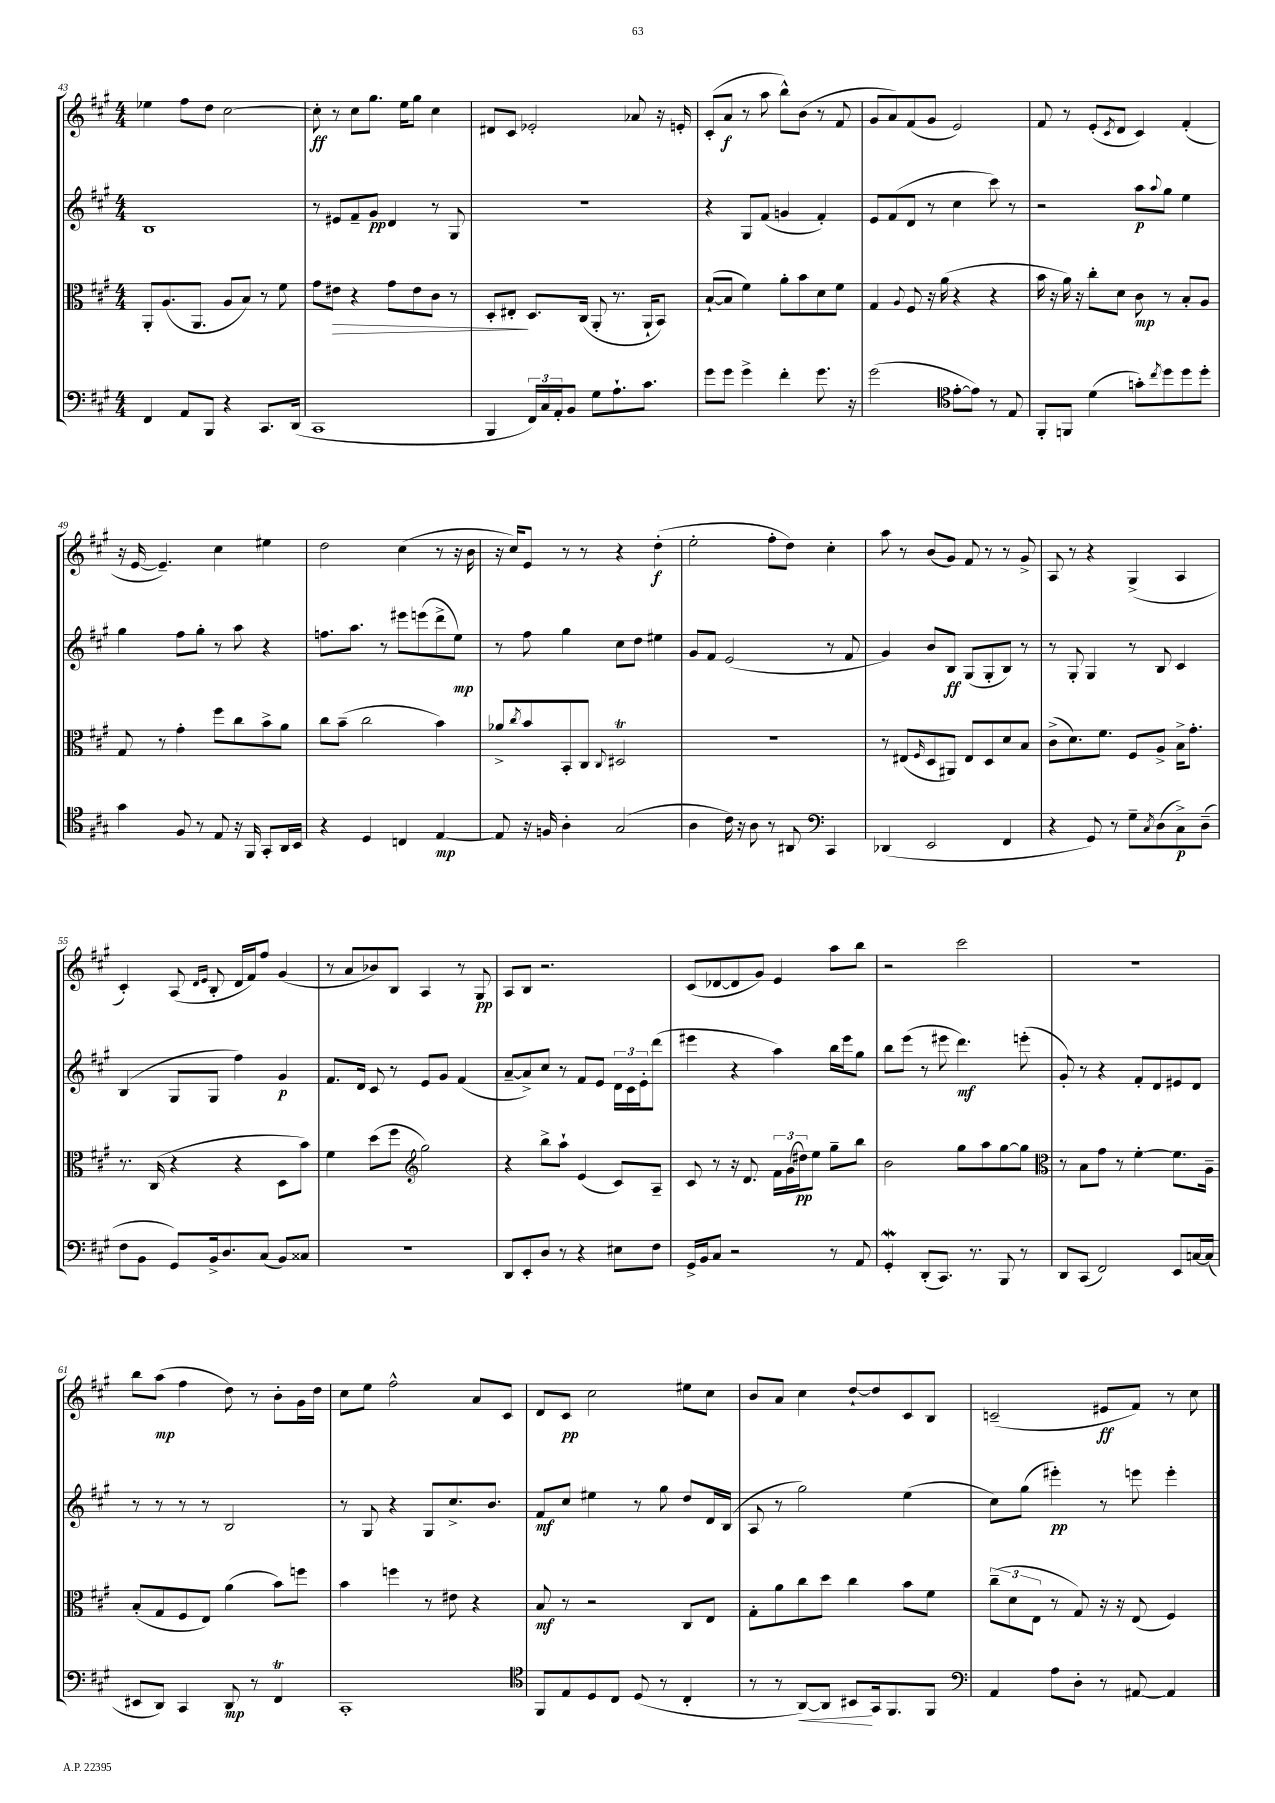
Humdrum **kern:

**kern	**dynam	**kern	**dynam	**kern	**dynam	**kern	**dynam
*part4	*part4	*part3	*part3	*part2	*part2	*part1	*part1
*staff4	*staff4	*staff3	*staff3	*staff2	*staff2	*staff1	*staff1
*clefF4	*	*clefC3	*	*clefG2	*	*clefG2	*
*k[f#c#g#]	*	*k[f#c#g#]	*	*k[f#c#g#]	*	*k[f#c#g#]	*
*M4/4	*	*M4/4	*	*M4/4	*	*M4/4	*
=43	=43	=43	=43	=43	=43	=43	=43
4FF#/	.	8AA'/L	.	1B	.	4ee-X\	.
.	.	(8.A/	.	.	.	.	.
8AA/L	.	.	.	.	.	8ff#\L	.
.	.	8.AA/J	.	.	.	.	.
8BBB/J	.	.	.	.	.	8dd\J	.
4r	.	8A/L	.	.	.	[2cc#\	.
.	.	8B/J)	.	.	.	.	.
8.CC#/L	.	8r	.	.	.	.	.
.	.	8f#\	.	.	.	.	.
(16DD/Jk	.	.	.	.	.	.	.
=44	=44	=44	=44	=44	=44	=44	=44
1CC#	.	8g#\L	.	8r	.	8cc#'\]	ff
!	!	!	!LO:HP:b	!	!	!	!
.	.	8e#X\J	>	8e#X/L	.	8r	.
.	.	4r	.	8f#~/	.	8cc#\L	.
.	.	.	.	8g#/J	pp	8.gg#\J	.
.	.	8g#\L	.	4d/	.	.	.
.	.	.	.	.	.	16ee\KL	.
.	.	8e#\	.	.	.	8gg#\J	.
.	.	8c#\J	.	8r	.	4cc#\	.
.	.	8r	.	8G#/	.	.	.
=45	=45	=45	=45	=45	=45	=45	=45
4BBB/	.	8D'/L	.	1r	.	8d#X/L	.
.	.	8E#X'/J	.	.	.	8c#/J	.
24FF#/LL)	.	8.D/L	]	.	.	2e-X'/	.
24C#/	.	.	.	.	.	.	.
24AA'/J	.	.	.	.	.	.	.
8BB/J	.	.	.	.	.	.	.
.	.	(16C#/Jk	.	.	.	.	.
8G#\L	.	8AA'/	.	.	.	.	.
8.A`\	.	8.r	.	.	.	.	.
.	.	.	.	.	.	8a-X/	.
8.c#\J	.	16AA`/KL	.	.	.	.	.
.	.	8BB/J)	.	.	.	16r	.
.	.	.	.	.	.	16en'/	.
=46	=46	=46	=46	=46	=46	=46	=46
8g#\L	.	([8B`/L	.	4r	.	(8c#'/L	.
8g#\J	.	8B/J]	.	.	.	8a/J	f
4g#^\	.	4f#\)	.	8G#/L	.	8r	.
.	.	.	.	(8f#/J	.	8aa\	.
4f#'\	.	8a'\L	.	4gn/	.	8bb^^\L)	.
.	.	8b\	.	.	.	(8b\J	.
8.g#\	.	8d\	.	4f#'/)	.	8r	.
.	.	8f#\J	.	.	.	8f#/	.
16r	.	.	.	.	.	.	.
=47	=47	=47	=47	=47	=47	=47	=47
(2g#\	.	4G#/	.	8e/L	.	8g#/L	.
.	.	.	.	(8f#/	.	8a/)	.
.	.	8qqA/	.	.	.	.	.
.	.	8F#/	.	8d/J	.	(8f#/	.
.	.	16r	.	8r	.	8g#/J	.
.	.	(16a\	.	.	.	.	.
*clefC4	*	*	*	*	*	*	*
[8e'\L	.	4r	.	4cc#\	.	2e/)	.
8e\J])	.	.	.	.	.	.	.
8r	.	4r	.	8ccc#\)	.	.	.
8E/	.	.	.	8r	.	.	.
=48	=48	=48	=48	=48	=48	=48	=48
8FF#'/L	.	16b\	.	2r	.	8f#/	.
.	.	16r	.	.	.	.	.
8FFn/J	.	16a\)	.	.	.	8r	.
.	.	16r	.	.	.	.	.
(4d\	.	8cc#'\L	.	.	.	(8e'/L	.
.	.	.	.	.	.	8qc#/	.
.	.	8d\J	.	.	.	8d/J	.
8gn'\L)	.	8c#\	mp	8aa\L	p	4c#/)	.
8qcc#/	.	.	.	8qqaa/	.	.	.
8dd\	.	8r	.	8gg#\J	.	.	.
8dd\	.	8B'/L	.	4ee\	.	(4f#'/	.
8dd'\J	.	8A/J	.	.	.	.	.
!!LO:LB:g=z
=49	=49	=49	=49	=49	=49	=49	=49
4g#\	.	8G#/	.	4gg#\	.	16r	.
.	.	.	.	.	.	[16e/	.
.	.	8r	.	.	.	4.e~/])	.
8F#/	.	4g#'\	.	8ff#\L	.	.	.
8r	.	.	.	8gg#'\J	.	.	.
8E/	.	8ff#\L	.	8r	.	4cc#\	.
16r	.	8cc#\	.	8aa\	.	.	.
16FF#/	.	.	.	.	.	.	.
8GG#'/L	.	8b^\	.	4r	.	4ee#X\	.
16AA/L	.	8a\J	.	.	.	.	.
16BB/JJ	.	.	.	.	.	.	.
=50	=50	=50	=50	=50	=50	=50	=50
4r	.	8cc#\L	.	8.ffn\L	.	2dd\	.
.	.	(8b~\J	.	.	.	.	.
.	.	.	.	8.aa\J	.	.	.
4D/	.	2cc#\	.	.	.	.	.
.	.	.	.	8r	.	.	.
4Cn/	.	.	.	8eee#X\L	.	(4cc#\	.
.	.	.	.	(8eeen\	.	.	.
[4E/	mp	4b\)	.	8ddd^\	.	8r	.
.	.	.	.	8ee\J)	mp	16r	.
.	.	.	.	.	.	16b\	.
=51	=51	=51	=51	=51	=51	=51	=51
8E/]	.	8a-X^/L	.	8r	.	16r	.
.	.	.	.	.	.	16cc#/KL)	.
.	.	8qcc#/	.	.	.	.	.
16r	.	8b/	.	8ff#\	.	8e/J	.
16Fn/	.	.	.	.	.	.	.
4A'\	.	8BB'/	.	4gg#\	.	8r	.
.	.	8C#/J	.	.	.	8r	.
.	.	8qqC#/	.	.	.	.	.
(2G#/	.	2D#Xt/	.	8cc#\L	.	4r	.
.	.	.	.	8dd\J	.	.	.
.	.	.	.	4ee#X\	.	(4dd'\	f
=52	=52	=52	=52	=52	=52	=52	=52
4A\	.	1r	.	8g#/L	.	2ee'\	.
.	.	.	.	8f#/J	.	.	.
16c#\)	.	.	.	(2e/	.	.	.
16r	.	.	.	.	.	.	.
8A\	.	.	.	.	.	.	.
8r	.	.	.	.	.	8ff#'\L	.
8AA#X/	.	.	.	.	.	8dd\J)	.
*clefF4	*	*	*	*	*	*	*
4CC#/	.	.	.	8r	.	4cc#'\	.
.	.	.	.	8f#/	.	.	.
=53	=53	=53	=53	=53	=53	=53	=53
(4DD-X/	.	8r	.	4g#/)	.	8aa\	.
.	.	(8E#X/L	.	.	.	8r	.
.	.	16qqF#/	.	.	.	.	.
2EE/	.	8D/	.	8b/L	.	(8b/L	.
.	.	8AA#X/J)	.	8B/J	ff	8g#/J)	.
.	.	8E#/L	.	(8G#/L	.	8f#/	.
.	.	8D/	.	8G#'/	.	8r	.
4FF#/	.	8d/	.	8B/J)	.	8r	.
.	.	8B/J	.	8r	.	8g#^/	.
=54	=54	=54	=54	=54	=54	=54	=54
4r	.	(8c#^\L	.	8r	.	8A/	.
.	.	8.d\)	.	8G#'/	.	8r	.
8GG#/)	.	.	.	4G#/	.	4r	.
.	.	8.f#\J	.	.	.	.	.
8r	.	.	.	.	.	.	.
8G#~\L	.	8F#/L	.	8r	.	(4G#^/	.
8qC#/	.	.	.	.	.	.	.
(8D\	.	8A^/J	.	8B/	.	.	.
8C#^\)	p	16B^\KL	.	4c#/	.	4A/	.
.	.	8.g#'\J	.	.	.	.	.
(8D~\J	.	.	.	.	.	.	.
!!LO:LB:g=z
=55	=55	=55	=55	=55	=55	=55	=55
8F#\L	.	8.r	.	(4B/	.	4c#'/)	.
8BB\J	.	.	.	.	.	.	.
.	.	(16C#/	.	.	.	.	.
8GG#/L)	.	4r	.	8G#/L	.	(8A/	.
.	.	.	.	.	.	16qqd/LL	.
.	.	.	.	.	.	16qqe/JJ	.
16BB^/k	.	.	.	8G#/J	.	8B'/	.
8.D/	.	.	.	.	.	.	.
.	.	4r	.	4ff#\)	.	16d/LL	.
.	.	.	.	.	.	16f#/J)	.
(8C#/J	.	.	.	.	.	8ff#/J	.
8BB/L)	.	8D\L	.	4g#/	p	(4g#/	.
8C##X/J	.	8b\J)	.	.	.	.	.
=56	=56	=56	=56	=56	=56	=56	=56
1r	.	4f#\	.	8.f#/L	.	8r	.
.	.	.	.	.	.	8a/L	.
.	.	.	.	16d/Jk	.	.	.
.	.	(8dd\L	.	8c#/	.	8b-X/)	.
.	.	8ff#\J	.	8r	.	8B/J	.
*	*	*clefG2	*	*	*	*	*
.	.	2gg#\)	.	8e/L	.	4A/	.
.	.	.	.	8g#/J	.	.	.
.	.	.	.	(4f#/	.	8r	.
.	.	.	.	.	.	8G#/	pp
=57	=57	=57	=57	=57	=57	=57	=57
8DD/L	.	4r	.	[8a~/L	.	8A/L	.
8EE'/	.	.	.	8a^/])	.	8B/J	.
8D/J	.	8bb^\L	.	8cc#/J	.	2.r	.
8r	.	8aa`\J	.	8r	.	.	.
4r	.	(4e/	.	8f#/L	.	.	.
.	.	.	.	8e/J	.	.	.
8E#X\L	.	8c#/L)	.	24d\LL	.	.	.
.	.	.	.	24c#\	.	.	.
.	.	.	.	24e'\J	.	.	.
8F#\J	.	8A~/J	.	(8ddd\J	.	.	.
=58	=58	=58	=58	=58	=58	=58	=58
16GG#^/LL	.	8c#/	.	4eee#X\	.	(8c#/L	.
16BB/J	.	.	.	.	.	.	.
8C#/J	.	8r	.	.	.	[8d-X/	.
2r	.	16r	.	4r	.	8d-/]	.
.	.	8.d/	.	.	.	.	.
.	.	.	.	.	.	8g#/J)	.
.	.	24f#\LL	.	4aa\)	.	4e/	.
.	.	(24g#\	.	.	.	.	.
.	.	24dd#X\J)	pp	.	.	.	.
.	.	8ee\J	.	.	.	.	.
8r	.	8gg#~\L	.	16bb\LL	.	8aa\L	.
.	.	.	.	16eee#\J	.	.	.
8AA/	.	8bb\J	.	8gg#\J	.	8bb\J	.
=59	=59	=59	=59	=59	=59	=59	=59
4GG#W'/	.	2b\	.	8bb\L	.	2r	.
.	.	.	.	(8eee\J	.	.	.
(8DD'/L	.	.	.	8r	.	.	.
8.CC#/J)	.	.	.	8eee#X\	.	.	.
.	.	8gg#\L	.	4.ddd\)	mf	2ccc#\	.
8.r	.	.	.	.	.	.	.
.	.	8aa\	.	.	.	.	.
8BBB/	.	[8gg#\	.	.	.	.	.
8r	.	8gg#\J]	.	(8eeen'\	.	.	.
=60	=60	=60	=60	=60	=60	=60	=60
*	*	*clefC3	*	*	*	*	*
8DD/L	.	8r	.	8g#'/)	.	1r	.
(8CC#/J	.	8B\L	.	8r	.	.	.
2FF#/)	.	8g#\J	.	4r	.	.	.
.	.	8r	.	.	.	.	.
.	.	[4f#'\	.	8f#'/L	.	.	.
.	.	.	.	8d/	.	.	.
8EE/L	.	8.f#\L]	.	8e#X/	.	.	.
[16Cn/L	.	.	.	8d/J	.	.	.
(16C/JJ]	.	16A~\Jk	.	.	.	.	.
!!LO:LB:g=z
=61	=61	=61	=61	=61	=61	=61	=61
8EE#X/L	.	(8B'/L	.	8r	.	8bb\L	.
8DD/J)	.	8G#/	.	8r	.	(8aa\J	mp
4CC#/	.	8F#/	.	8r	.	4ff#\	.
.	.	8E/J)	.	8r	.	.	.
8DD/	mp	(4a\	.	2B/	.	8dd\)	.
8r	.	.	.	.	.	8r	.
4FF#T/	.	8b\L)	.	.	.	8b'\L	.
.	.	8ffn\J	.	.	.	16g#\L	.
.	.	.	.	.	.	16dd\JJ	.
=62	=62	=62	=62	=62	=62	=62	=62
1CC#'	.	4b\	.	8r	.	8cc#\L	.
.	.	.	.	8G#/	.	8ee\J	.
.	.	4ffn\	.	4r	.	2ff#^^\	.
.	.	8r	.	8G#/L	.	.	.
.	.	8e#X\	.	8.cc#^/	.	.	.
.	.	4r	.	.	.	8a/L	.
.	.	.	.	8.b/J	.	.	.
.	.	.	.	.	.	8c#/J	.
=63	=63	=63	=63	=63	=63	=63	=63
*clefC4	*	*	*	*	*	*	*
8FF#/L	.	8B/	mf	8f#/L	mf	8d/L	.
8E/	.	8r	.	8cc#/J	.	8c#/J	pp
8D/	.	2r	.	4ee#X\	.	2cc#\	.
8C#/J	.	.	.	.	.	.	.
(8D/	.	.	.	8r	.	.	.
8r	.	.	.	8gg#\	.	.	.
4C#'/	.	8C#/L	.	8dd/L	.	8ee#X\L	.
.	.	8E/J	.	16d/L	.	8cc#\J	.
.	.	.	.	(16B/JJ	.	.	.
=64	=64	=64	=64	=64	=64	=64	=64
8r	.	8G#'\L	.	8A/	.	8b/L	.
8r	.	8a\	.	8r	.	8a/J	.
!	!LO:HP:b	!	!	!	!	!	!
[8AA/L)	<	8cc#\	.	2gg#\)	.	4cc#\	.
8AA/J]	.	8dd\J	.	.	.	.	.
8BB#X/L	.	4cc#\	.	.	.	[8dd`/L	.
16GG#/k	[	.	.	.	.	8dd/]	.
8.FF#/	.	.	.	.	.	.	.
.	.	8b\L	.	(4ee\	.	8c#/	.
8FF#/J	.	8f#\J	.	.	.	8B/J	.
=65	=65	=65	=65	=65	=65	=65	=65
*clefF4	*	*	*	*	*	*	*
4AA/	.	(12cc#~\L	.	8cc#\L)	.	(2cn~/	.
.	.	12d\	.	.	.	.	.
.	.	.	.	(8gg#\J	.	.	.
.	.	12E\J	.	.	.	.	.
8A\L	.	8r	.	4eee#X'\)	pp	.	.
8D'\J	.	8G#/)	.	.	.	.	.
8r	.	16r	.	8r	.	8e#X/L	ff
.	.	16r	.	.	.	.	.
[8AA#X/	.	(8E/	.	8eeen\	.	8f#/J)	.
4AA#/]	.	4F#/)	.	4eee'\	.	8r	.
.	.	.	.	.	.	8cc#\	.
==	==	==	==	==	==	==	==
*-	*-	*-	*-	*-	*-	*-	*-
